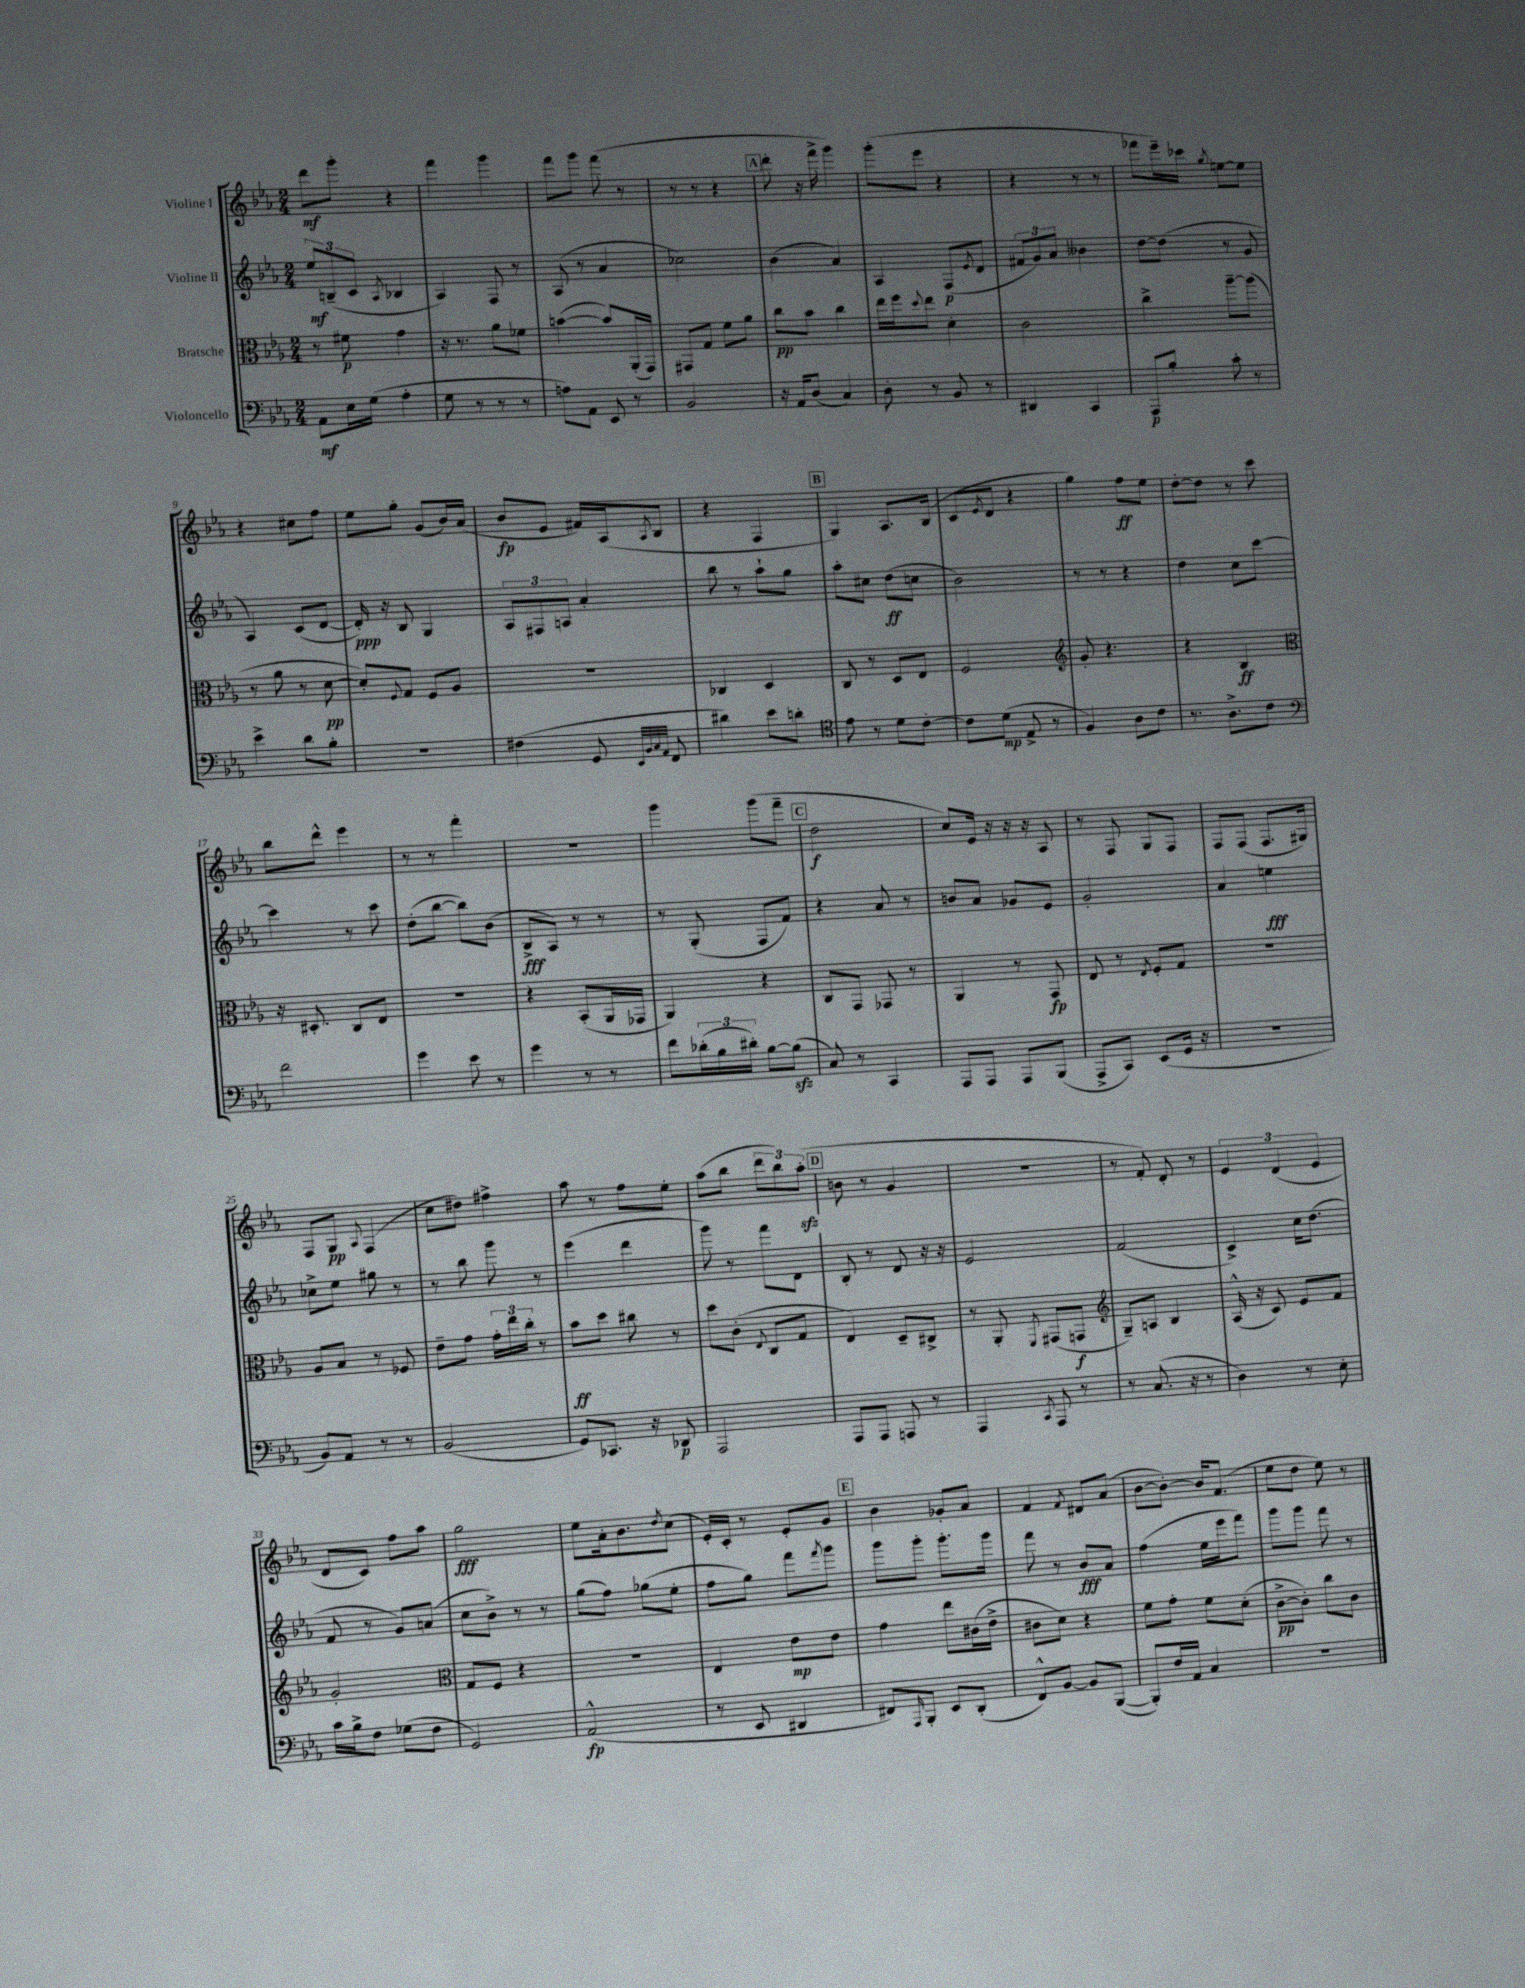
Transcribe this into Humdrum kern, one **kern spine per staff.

**kern	**dynam	**kern	**dynam	**kern	**dynam	**kern	**dynam
*part4	*part4	*part3	*part3	*part2	*part2	*part1	*part1
*staff4	*staff4	*staff3	*staff3	*staff2	*staff2	*staff1	*staff1
*I"Violoncello	*	*I"Bratsche	*	*I"Violine II	*	*I"Violine I	*
*clefF4	*	*clefC3	*	*clefG2	*	*clefG2	*
*k[b-e-a-]	*	*k[b-e-a-]	*	*k[b-e-a-]	*	*k[b-e-a-]	*
*M2/4	*	*M2/4	*	*M2/4	*	*M2/4	*
=1	=1	=1	=1	=1	=1	=1	=1
8AA-\L	mf	8r	.	12ee-/L	mf	8ddd\L	mf
.	.	.	.	(12Bn~/	.	.	.
16E-\L	.	8f#X\	p	.	.	8ggg'\J	.
.	.	.	.	12c/J	.	.	.
(16G\JJ	.	.	.	.	.	.	.
.	.	.	.	8qA-/	.	.	.
4A-'\	.	4g\	.	4B-X/	.	4r	.
=2	=2	=2	=2	=2	=2	=2	=2
8G\	.	16r	.	4A-/)	.	4fff\	.
.	.	8.r	.	.	.	.	.
8r	.	.	.	.	.	.	.
8r	.	8a-\L	.	8F/	.	4ggg\	.
8r	.	8f-X\J	.	8r	.	.	.
=3	=3	=3	=3	=3	=3	=3	=3
8An\L)	.	([4bn\	.	(8A-/	.	8fff\L	.
8AA-\J	.	.	.	8r	.	8ggg\J	.
8EE-/	.	8b/L])	.	4a-/	.	(8fff\	.
8r	.	(16AA-'/L	.	.	.	8r	.
.	.	16GG/JJ)	.	.	.	.	.
=4	=4	=4	=4	=4	=4	=4	=4
2BB-/	.	8GG#X/L	.	2cc-X\)	.	8r	.
.	.	8G/J	.	.	.	8r	.
.	.	8f\L	.	.	.	4r	.
.	.	8a-\J	.	.	.	.	.
!!LO:REH:place=s1:t=A
=5	=5	=5	=5	=5	=5	=5	=5
16r	.	8cc\L	pp	(4b-\	.	8ddd'\	.
16AA-/KL	.	.	.	.	.	.	.
(8D/J	.	8b-\J	.	.	.	16r	.
.	.	.	.	.	.	16fff^\	.
4C/)	.	4cc\	.	4a-/)	.	4ggg\)	.
=6	=6	=6	=6	=6	=6	=6	=6
8D'\	.	16ee-\LL	.	4A-/	.	(8ggg'\L	.
.	.	16ff\J	.	.	.	.	.
.	.	8qqdd/	.	.	.	.	.
8r	.	8ee-\J	.	.	.	8eee-\J	.
8BB-/	.	4d'\	.	(8F/L	p	4r	.
.	.	.	.	8qe-/	.	.	.
8r	.	.	.	8d/J	.	.	.
=7	=7	=7	=7	=7	=7	=7	=7
4DD#X/	.	2c\	.	12f#X/L	.	4r	.
.	.	.	.	12g/)	.	.	.
.	.	.	.	12a-/J	.	.	.
4CC/	.	.	.	4b--X\	.	8r	.
.	.	.	.	.	.	8r	.
=8	=8	=8	=8	=8	=8	=8	=8
8AAA-/L	p	4cc^\	.	[8dd\L	.	8fff-X\L	.
8B-'/J	.	.	.	(8dd\J]	.	16eee-~\L)	.
.	.	.	.	.	.	16ccc-X\JJ	.
.	.	.	.	.	.	8qgg/	.
8c'\	.	[8aa-~\L	.	8r	.	[8een\L	.
8r	.	(8aa-\J]	.	8g/	.	8ee\J]	.
!!LO:LB:g=z
=9	=9	=9	=9	=9	=9	=9	=9
4e-^\	.	8r	.	4A-/)	.	4r	.
.	.	8a-\	.	.	.	.	.
8d\L	.	8r	.	(8c/L	.	8cc#X\L	.
8B-'\J	.	[8d\	pp	[8d/J	.	8ff\J	.
=10	=10	=10	=10	=10	=10	=10	=10
2r	.	8d'/L])	.	16d'/])	ppp	8ee-\L	.
.	.	.	.	16r	.	.	.
.	.	8qqF/	.	.	.	.	.
.	.	8G/J	.	8B-/	.	8gg'\J	.
.	.	8F/L	.	4G/	.	(8g/L	.
.	.	8A-/J	.	.	.	16b-/L)	.
.	.	.	.	.	.	(16a-/JJ	.
=11	=11	=11	=11	=11	=11	=11	=11
(4F#X\	.	2r	.	12A-/L	.	8b-/L	fp
.	.	.	.	12F#X/	.	.	.
.	.	.	.	.	.	8e-/J	.
.	.	.	.	12An/J	.	.	.
8GG/	.	.	.	4a-'/	.	16f#X/LL)	.
.	.	.	.	.	.	(16A-/J	.
32qqEE-/LLL	.	.	.	.	.	.	.
32qqBB-/	.	.	.	.	.	.	.
32qqC/	.	.	.	.	.	.	.
32qqAA-/JJJ	.	.	.	.	.	8qA-/	.
8FF/	.	.	.	.	.	8B-/J	.
=12	=12	=12	=12	=12	=12	=12	=12
4d#X\)	.	4C-X/	.	8bb-\	.	4r	.
.	.	.	.	8r	.	.	.
8e-\L	.	4D/	.	8aa-`\L	.	4F/	.
8dn'\J	.	.	.	8gg\J	.	.	.
!!LO:REH:place=s1:t=B
=13	=13	=13	=13	=13	=13	=13	=13
*clefC4	*	*	*	*	*	*	*
8e-\	.	8C/	.	8aa-'\L	.	4G/)	.
8r	.	8r	.	8cc#X\J	.	.	.
8d\L	.	8D/L	.	(8dd\L	ff	8.A-/L	.
[8c'\J	.	8E-/J	.	8ccn\J	.	.	.
.	.	.	.	.	.	(16B-/Jk	.
=14	=14	=14	=14	=14	=14	=14	=14
8c\L]	.	2F/	.	2b-\)	.	8c/L	.
.	.	.	.	.	.	8qe-/	.
(8d\J	mp	.	.	.	.	8d/J	.
8E-^/	.	.	.	.	.	4r	.
8r	.	.	.	.	.	.	.
=15	=15	=15	=15	=15	=15	=15	=15
*	*	*clefG2	*	*	*	*	*
4F/)	.	8g'/	.	8r	.	4gg\)	.
.	.	4.r	.	8r	.	.	.
8A-\L	.	.	.	4r	.	8ff\L	ff
8c\J	.	.	.	.	.	8ee-\J	.
=16	=16	=16	=16	=16	=16	=16	=16
8.r	.	4r	.	4dd\	.	[8dd'\L	.
.	.	.	.	.	.	8dd\J]	.
8.A-^\L	.	.	.	.	.	.	.
.	.	4B-/	ff	8cc\L	.	8r	.
8c\J	.	.	.	[8ccc\J	.	8ccc\	.
!!LO:LB:g=z
=17	=17	=17	=17	=17	=17	=17	=17
*clefF4	*	*clefC3	*	*	*	*	*
2f\	.	16r	.	4ccc\]	.	8bb-\L	.
.	.	8.D#X'/	.	.	.	.	.
.	.	.	.	.	.	8ddd^^\J	.
.	.	8C/L	.	8r	.	4eee-\	.
.	.	8E-/J	.	8ccc\	.	.	.
=18	=18	=18	=18	=18	=18	=18	=18
4g\	.	2r	.	(8dd'\L	.	8r	.
.	.	.	.	[8bb-\J	.	8r	.
8e-\	.	.	.	8bb-\L])	.	4fff'\	.
8r	.	.	.	(8b-\J	.	.	.
=19	=19	=19	=19	=19	=19	=19	=19
4g\	.	4r	.	8B-^/L	fff	2r	.
.	.	.	.	8A-/J)	.	.	.
8r	.	(8BB-'/L	.	8r	.	.	.
8r	.	16AA-/L	.	8r	.	.	.
.	.	16GG-X/JJ	.	.	.	.	.
=20	=20	=20	=20	=20	=20	=20	=20
8f\L	.	4AA-/)	.	8r	.	4ggg\	.
(24d-X'\L	.	.	.	(8G'/	.	.	.
24B-\	.	.	.	.	.	.	.
24d#X'\JJ)	.	.	.	.	.	.	.
[8B-\L	.	4r	.	8F/L	.	(8ggg\L	.
(8B-zz\J]	.	.	.	8f/J)	.	8fff~\J	.
!!LO:REH:place=s1:t=C
=21	=21	=21	=21	=21	=21	=21	=21
8C/)	.	8C/L	.	4r	.	2dd\	f
8r	.	8GG/J	.	.	.	.	.
4CC/	.	8GG-X/	.	8a-/	.	.	.
.	.	8r	.	8r	.	.	.
=22	=22	=22	=22	=22	=22	=22	=22
8AAA-/L	.	4AA-/	.	8bn/L	.	8cc/L)	.
8AAA-/J	.	.	.	8a-/J	.	16e-/Jk	.
.	.	.	.	.	.	16r	.
8AAA-/L	.	8r	.	8g-X/L	.	16r	.
.	.	.	.	.	.	16r	.
(8BBB-/J	.	8GG/	fp	8e-/J	.	8A-/	.
=23	=23	=23	=23	=23	=23	=23	=23
8AAA-^/L	.	8E-/	.	2g'/	.	8r	.
8CC/J)	.	8r	.	.	.	8F/	.
.	.	8qE-/	.	.	.	.	.
(8EE-/L	.	8F'/L	.	.	.	8G/L	.
16GG/Jk	.	8G/J	.	.	.	8F/J	.
16r	.	.	.	.	.	.	.
=24	=24	=24	=24	=24	=24	=24	=24
2r	.	2r	.	4a-/	.	8F/L	.
.	.	.	.	.	.	(8F/J	.
.	.	.	.	4een\	fff	8.F/L	.
.	.	.	.	.	.	16G#X/Jk)	.
!!LO:LB:g=z
=25	=25	=25	=25	=25	=25	=25	=25
8BB-/L)	.	8A-/L	.	8cc-X^\L	.	8F/L	.
8AA-/J	.	8B-/J	.	8ee-\J	.	8G/J	pp
.	.	.	.	.	.	8qqA-/	.
8r	.	8r	.	8gg#X\	.	(4F/	.
8r	.	8F-X/	.	8r	.	.	.
=26	=26	=26	=26	=26	=26	=26	=26
(2BB-/	.	8e-~\L	.	8r	.	8cc\L	.
.	.	8g\J	.	8bb-\	.	8dd#X\J)	.
.	.	24g'\LL	.	8ggg\	.	4ff#X^\	.
.	.	24ee-\	.	.	.	.	.
.	.	24cc'\JJ	.	.	.	.	.
.	.	8r	.	8r	.	.	.
=27	=27	=27	=27	=27	=27	=27	=27
8GG/L)	.	8b-\L	ff	(4eee-\	.	8aa-\	.
8.CC-X/J	.	8dd\J	.	.	.	8r	.
.	.	8cc#X\	.	4ddd\	.	8ff\L	.
16r	.	.	.	.	.	.	.
8DD-X/	p	8r	.	.	.	8ee-'\J	.
=28	=28	=28	=28	=28	=28	=28	=28
2AAA-/	.	8dd\L	.	8ggg\)	.	(8aa-\L	.
.	.	(8c'\J	.	8r	.	8bb-\J	.
.	.	8qqE-/	.	.	.	.	.
.	.	8C/L	.	8fff\L	.	12ddd\L	.
.	.	.	.	.	.	12bb-\)	.
.	.	8G/J	.	8d\J	.	.	.
.	.	.	.	.	.	(12aa-zz'\J	.
!!LO:REH:place=s1:t=D
=29	=29	=29	=29	=29	=29	=29	=29
8AAA-/L	.	4E-/)	.	8B-'/	.	8bn\	.
8AAA-/J	.	.	.	8r	.	8r	.
8AAAn/	.	8D~/L	.	8d/	.	4g/	.
8r	.	8C#X^/J	.	16r	.	.	.
.	.	.	.	16r	.	.	.
=30	=30	=30	=30	=30	=30	=30	=30
4AAA-/	.	8r	.	2e-/	.	2r	.
.	.	8AA-'/	.	.	.	.	.
8qCC/	.	8qFF/	.	.	.	.	.
8AAA-/	.	(8GG#X/L	.	.	.	.	.
8r	.	8GGn/J	f	.	.	.	.
=31	=31	=31	=31	=31	=31	=31	=31
*	*	*clefG2	*	*	*	*	*
8r	.	8G~/L)	.	(2f/	.	8r	.
(8.C/	.	8An/J	.	.	.	8f'/)	.
.	.	4B-/	.	.	.	8d'/	.
16r	.	.	.	.	.	.	.
8r	.	.	.	.	.	8r	.
=32	=32	=32	=32	=32	=32	=32	=32
4D\)	.	(16A-^^/	.	4c^/)	.	6e-/	.
.	.	16r	.	.	.	.	.
.	.	8c/)	.	.	.	.	.
.	.	.	.	.	.	(6d/	.
8r	.	8e-/L	.	16cc\KL	.	.	.
.	.	.	.	(8.dd\J	.	.	.
.	.	.	.	.	.	6e-/	.
8E-'\	.	8f/J	.	.	.	.	.
!!LO:LB:g=z
=33	=33	=33	=33	=33	=33	=33	=33
16c\LL	.	2g'/	.	8f/	.	8d/L	.
16B-^\J	.	.	.	.	.	.	.
8F\J	.	.	.	8r	.	8c/J)	.
(8G-X\L	.	.	.	8g/L)	.	8ff\L	.
8F\J	.	.	.	(8an/J	.	8aa-\J	.
=34	=34	=34	=34	=34	=34	=34	=34
*	*	*clefC3	*	*	*	*	*
2GG/)	.	8G/L	.	8cc\L	.	2gg\	fff
.	.	8F/J	.	8b-^\J)	.	.	.
.	.	4r	.	8r	.	.	.
.	.	.	.	8r	.	.	.
=35	=35	=35	=35	=35	=35	=35	=35
(2AA-^^/	fp	2r	.	(8gg\L	.	8ee-\L	.
.	.	.	.	8ff\J)	.	16a-'\k	.
.	.	.	.	.	.	8.b-\	.
.	.	.	.	(8gg-X\L	.	.	.
.	.	.	.	.	.	8qdd/	.
.	.	.	.	8ee-'\J	.	(8cc\J	.
=36	=36	=36	=36	=36	=36	=36	=36
8r	.	4E-/	.	8ff\L	.	16e-'/LL)	.
.	.	.	.	.	.	16c'/JJ	.
8EE-/	.	.	.	8gg\J)	.	8r	.
4DD#X/	.	8e-\L	mp	8fff\L	.	8e-'/L	.
.	.	.	.	8qfff/	.	.	.
.	.	8e-\J	.	8ggg\J	.	8g/J	.
!!LO:REH:place=s1:t=E
=37	=37	=37	=37	=37	=37	=37	=37
8FF#X/L)	.	4g\	.	8ggg\L	.	4b-\	.
16qqAAA-/	.	.	.	.	.	.	.
8BBB-'/J	.	.	.	8ggg'\J	.	.	.
8EE-/L	.	8ee-\L	.	8.ggg'\L	.	8g-X'/L	.
(8DD'/J	.	(16c#X\L	.	.	.	8a-/J	.
.	.	16e-^\JJ	.	16ggg\Jk	.	.	.
=38	=38	=38	=38	=38	=38	=38	=38
8FF^^/L)	.	8c#X\L	.	8fff\	.	4f/	.
[8BB-/J	.	8d\J)	.	8r	.	.	.
.	.	.	.	.	.	8qf/	.
8BB-/L]	.	4r	.	8b-/L	fff	8d#X/L	.
([8BBB-/J	.	.	.	8a-/J	.	(8a-/J	.
=39	=39	=39	=39	=39	=39	=39	=39
8BBB-'/L])	.	8f\L	.	(4ff\	.	[8b-\L	.
16F/L	.	8g'\J	.	.	.	8b-'\J_)	.
16AA-/JJ	.	.	.	.	.	.	.
4C/	.	8f\L	.	16ee-\LL	.	16b-/KL]	.
.	.	.	.	16eee-\J	.	(8.f/J	.
.	.	(8d'\J	.	8fff\J)	.	.	.
=40	=40	=40	=40	=40	=40	=40	=40
2r	.	[8c^\L	pp	8ggg\L	.	8ee-\L	.
.	.	8c'\J])	.	8ggg\J	.	8dd\J	.
.	.	8cc\L	.	8fff\	.	8ee-\)	.
.	.	8c\J	.	8r	.	8r	.
==	==	==	==	==	==	==	==
*-	*-	*-	*-	*-	*-	*-	*-
